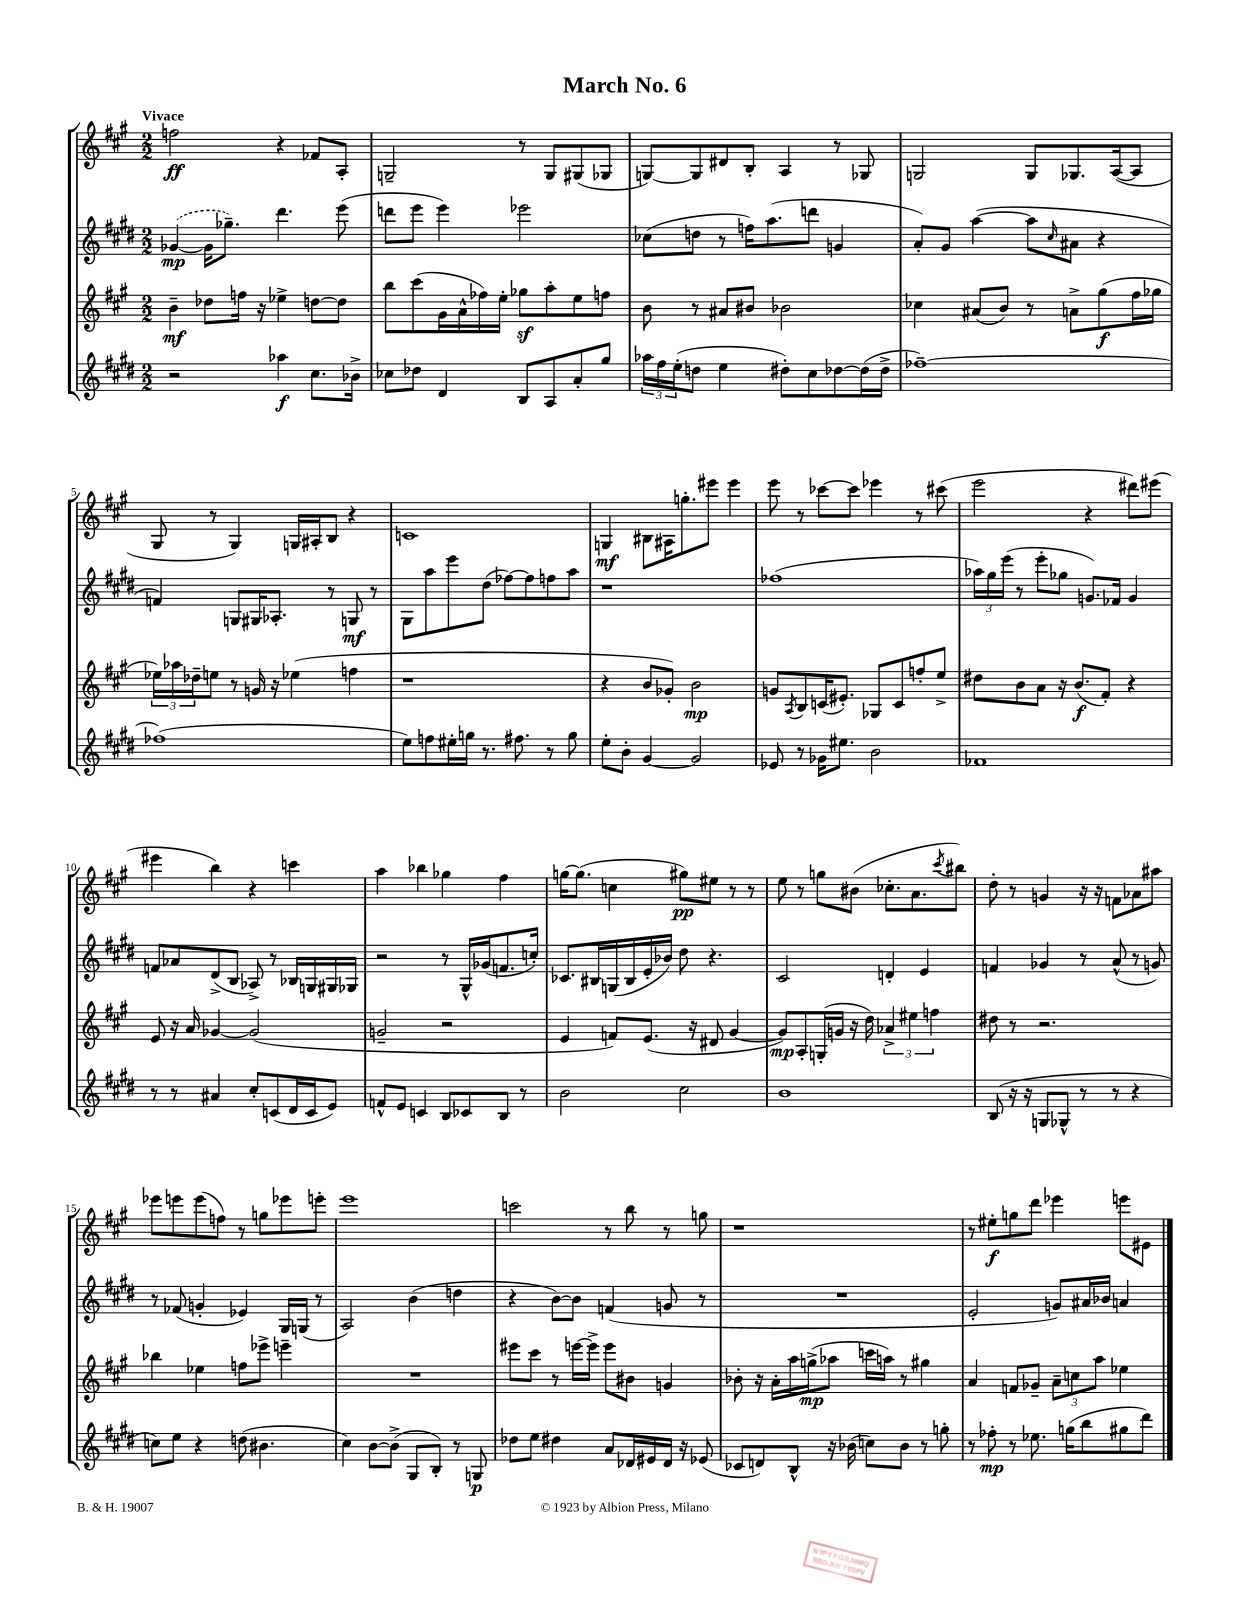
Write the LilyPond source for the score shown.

\header { title = "March No. 6" }
<<
\new StaffGroup <<
\new Staff = "s0" {
    \clef treble \key a \major \numericTimeSignature \time 2/2 \tempo "Vivace"
    f''2\ff r4 fes'8 a8-. |
    g2-- r8 g8 gis8( ges8 |
    g8~) g8 dis'8 b8-. a4 r8 ges8 |
    g2 g8 ges8. a16~( a8 |
    gis8 r8 gis4) g16 ais16-. b8 r4 |
    c'1 |
    g4\mf bis8 ais16 g''8.-. eis'''8 eis'''4 |
    e'''8 r8 ces'''8~ ces'''8 ees'''4 r8 cis'''8( |
    e'''2 r4 dis'''8) eis'''8( |
    eis'''4 b''4) r4 c'''4 |
    a''4 bes''4 ges''4 fis''4 |
    g''16~ g''8.( c''4 gis''8\pp) eis''8 r8 r8 |
    e''8 r8 g''8 bis'8( ces''8.-. a'8. \acciaccatura { cis'''8 } bis''8) |
    d''8-. r8 g'4 r16 r16 f'8 aes'8 ais''8 |
    ees'''8 e'''8 e'''8( f''8) r8 g''8 ees'''8 e'''8-. |
    e'''1 |
    c'''2 r8 b''8 r8 g''8 |
    r1 |
    r8 eis''8-.\f g''8 d'''8 ees'''4 e'''8 eis'8 \bar "|." |
}
\new Staff = "s1" {
    \clef treble \key e \major \numericTimeSignature \time 2/2
    \once \slurDashed ges'4~\mp( ges'16 ges''8.--) dis'''4. e'''8( |
    d'''8 e'''8 e'''4) ees'''2 |
    ces''8( d''8 r8 f''16) a''8.( d'''8 g'4 |
    a'8-.) gis'8 a''4~( a''8 \grace { cis''16 } ais'8 r4 |
    f'4) g8 gis16 aes8.-. r8 g8\mf r8 |
    gis8 a''8 e'''8 dis''8( fes''8~) fes''8 f''8 a''8 |
    r1 |
    fes''1( |
    \tuplet 3/2 { aes''16) gis''16 e'''16( } r8 e'''8-. ges''8 g'8.) fes'16 g'4 |
    f'8 aes'8 dis'8->( b8 aes8->) r8 bes16 g16 gis16 ges16 |
    r2 r8 gis16-^ ges'16( f'8. c''16-.) |
    ces'8. bis16 g16( bis16 e'16-. bes'16) dis''8 r4. |
    cis'2 d'4-. e'4 |
    f'4 ges'4 r8 a'8-^( r8 g'8) |
    r8 fes'8( g'4-. ees'4) gis16 g16( r8 |
    a2) b'4( d''4 |
    r4 b'8~) b'8 f'4( g'8 r8 |
    R1 |
    e'2-. g'8) ais'16 bes'16 a'4 \bar "|." |
}
\new Staff = "s2" {
    \clef treble \key a \major \numericTimeSignature \time 2/2
    b'4--\mf des''8 f''16 r16 ees''4-> d''8~ d''8 |
    b''8 cis'''8( gis'16 a'16-^ fes''16) e''16-. ges''8\sf a''8-. e''8 f''8 |
    b'8 r8 ais'8 bis'8 bes'2 |
    ces''4 ais'8( b'8) r8 a'8-> gis''8\f( fis''16 ges''16 |
    \tuplet 3/2 { ees''16) aes''16 des''16-- } e''8 r8 g'16 r16 ees''4( f''4 |
    r1 |
    r4 b'8 ges'8-.) b'2\mp |
    g'8 \acciaccatura { a8 } b8 c'16( eis'8.-.) ges8 c'8 f''8-. e''8-> |
    dis''8 b'8 a'8 r16 b'8.\f( fis'8-.) r4 |
    e'8 r16 a'16 ges'4~ ges'2( |
    g'2-- r2 |
    e'4 f'8) e'8.( r16 dis'8 gis'4~ |
    gis'8\mp) a8-. g16-.( g'16 r16 d''16) \tuplet 3/2 { aes'4-> eis''4 f''4 } |
    dis''8 r8 r2. |
    bes''4 ees''4 f''8 ees'''8-> e'''4-- |
    R1 |
    eis'''8 cis'''8 r8 e'''16~ e'''16-> e'''8 bis'8 g'4 |
    bes'8-. r16 a'16-. a''16 g''16->\mp( aes''8 c'''16 a''16) r8 gis''4 |
    a'4 f'8 ges'8-- \tuplet 3/2 { a'8-- c''8 a''8 } ees''4 \bar "|." |
}
\new Staff = "s3" {
    \clef treble \key e \major \numericTimeSignature \time 2/2
    r2 aes''4\f cis''8. bes'16-> |
    ces''8 des''8 dis'4 b8 a8 a'8-. gis''8 |
    \tuplet 3/2 { aes''16 fis''16 e''16-.( } d''8 e''4 dis''8-.) cis''8 des''8~ des''16( des''16-> |
    fes''1~--) |
    fes''1( |
    e''8) f''8 eis''16-. g''16 r8. fis''8. r8 g''8 |
    e''8-. b'8-. gis'4~ gis'2 |
    ees'8 r8 ges'16 eis''8. b'2 |
    fes'1 |
    r8 r8 ais'4 cis''8-. c'8( dis'16 c'16 e'8) |
    f'8-^ e'8 c'4 b8 ces'8 b8 r8 |
    b'2 cis''2 |
    b'1 |
    b8( r16 r16 g8 ges8-^ r8 r8 r4 |
    c''8) e''8 r4 d''8( bis'4. |
    cis''4) b'8~ b'8->( gis8 b8-.) r8 g8\p |
    des''8 e''8 dis''4 a'8 des'16 eis'16 des'16 r16 ees'8( |
    ces'8 d'8) b8-^ r16 bes'16( c''8) bes'8 r8 g''8-. |
    r8 fes''8-.\mp r8 ees''8. g''16( b''8 gis''8 dis'''8) \bar "|." |
}
>>
>>
